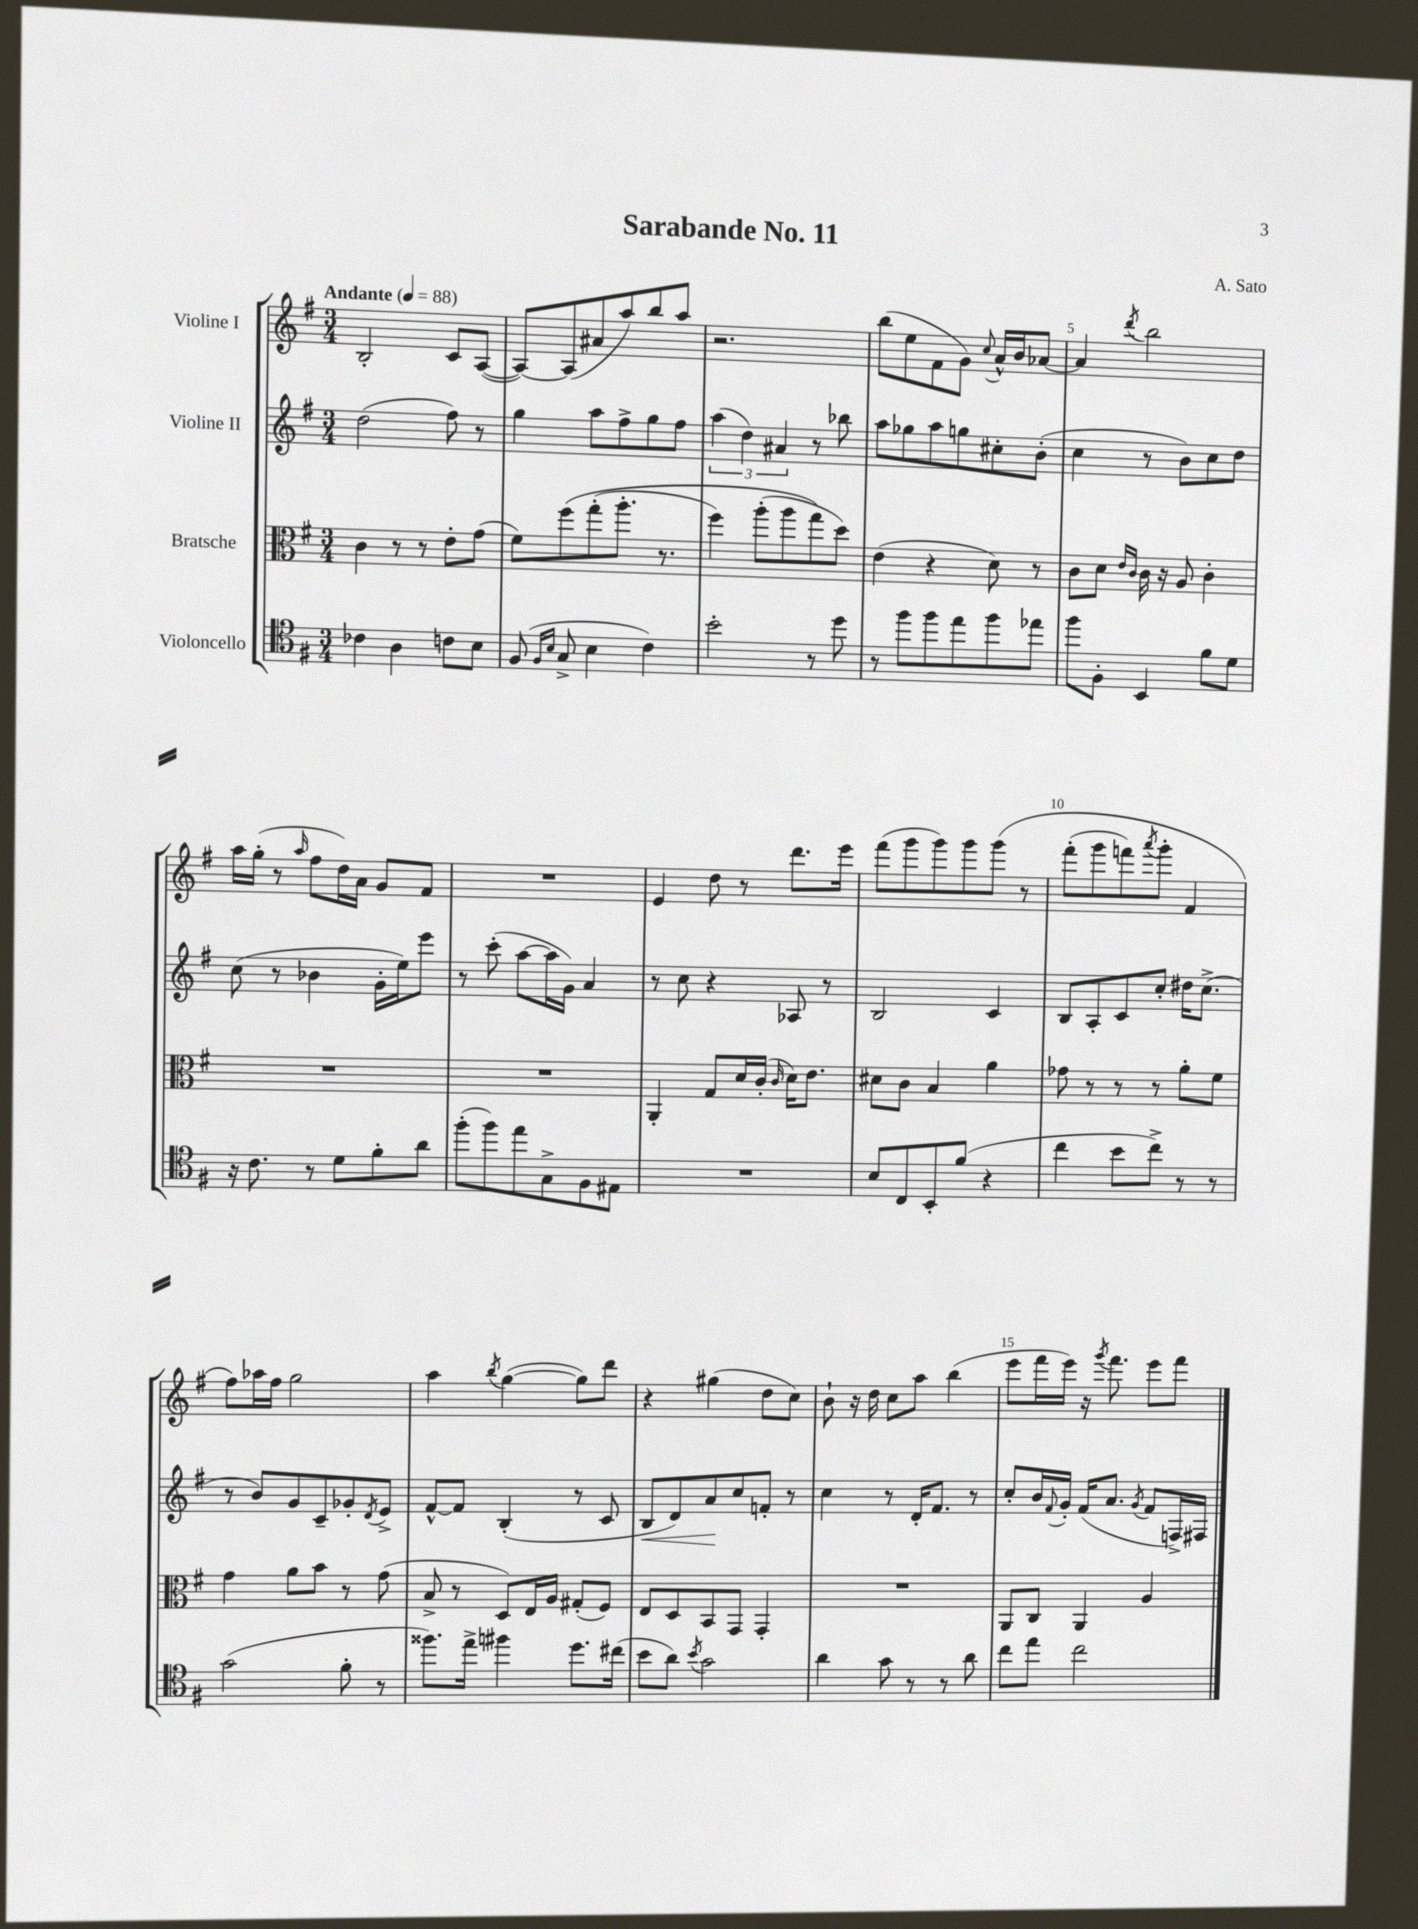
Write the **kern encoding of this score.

**kern	**kern	**kern	**kern
*staff4	*staff3	*staff2	*staff1
*clefC4	*clefC3	*clefG2	*clefG2
*k[f#]	*k[f#]	*k[f#]	*k[f#]
*M3/4	*M3/4	*M3/4	*M3/4
*MM88	*MM88	*MM88	*MM88
4c-\	4c\	(2dd\	2B'/
4A\	8r	.	.
.	8r	.	.
8c\L	8e'\L	8ff#\)	8c/L
8B\J	(8g\J	8r	([8A/J
=	=	=	=
(8F#/	8f#\L)	4gg\	8A/_L)
16qqF#/LL	.	.	.
16qqB/JJ	.	.	.
8G^/	&(8ff#\	.	(8A/]
4B\	(8gg'\	8aa\L	8a#/
.	8.aa'\J	8ff#^\	8aa/)
4c\)	.	8gg\	8bb/
.	8.r	.	.
.	.	8ff#\J	8aa/J
=	=	=	=
2b'\	4ff#\)	(6aa\	2.r
.	.	6dd\)	.
.	(8aa'\L	.	.
.	.	6a#/	.
.	8aa\	.	.
8r	8gg\&)	8r	.
8dd\	8dd\J)	8bb-\	.
=	=	=	=
8r	(4e\	8aa\L	(8bb\L
8ff#\L	.	8gg-\	8ee\
8ff#\	4r	8aa\	8f#\
8ee\	.	8gg\	8g\J)
.	.	.	8qqcc/
8ff#\	8d\)	8cc#'\	16a^^/LL
.	.	.	16b/J
8ee-\J	8r	(8b'\J	[8a-/J
=	=	=	=
8ff#\L	8c\L	4cc\	4a-/]
8F#'\J	8d\J	.	.
.	16qqe/LL	.	.
.	16qqc/JJ	.	8qddd/
4BB/	16c\	8r	2bb\
.	16r	.	.
.	8A/	8b\L)	.
8f#\L	4c'\	8cc\	.
8d\J	.	8dd\J	.
=	=	=	=
16r	2.r	(8cc\	16aa\LL
8.c\	.	.	(16gg'\JJ
.	.	8r	8r
.	.	.	16qqaa/
8r	.	4b-\	8ff#\L
8d\L	.	.	16dd\L)
.	.	.	16a\JJ
8f#'\	.	16g'\LL	8g/L
.	.	16ee\J)	.
8a\J	.	8eee\J	8f#/J
=	=	=	=
(8ff#'\L	2.r	8r	2.r
8ff#\)	.	(8ccc'\	.
8ee\	.	[8aa\L	.
8G^\	.	16aa\]L	.
.	.	16g\JJ)	.
8F#\	.	4a/	.
8E#\J	.	.	.
=	=	=	=
2.r	4AA'/	8r	4e/
.	.	8cc\	.
.	8G/L	4r	8dd\
.	16d/L	.	8r
.	(16c'/JJ	.	.
.	16qqc/	.	.
.	16d\LK)	8A-/	8.ddd\L
.	8.e\J	.	.
.	.	8r	.
.	.	.	16eee\Jk
=	=	=	=
8B/L	8d#\L	2B/	(8fff#\L
8C/	8c\J	.	8ggg\
8BB'/	4B/	.	8ggg\)
(8f#/J	.	.	8ggg\
4r	4a\	4c/	&(8ggg\J
.	.	.	8r
=	=	=	=
4cc\	8g-\	8B/L	(8fff#'\L
.	8r	8A'/	8ggg\
8b\L	8r	8c/	8fff\)
.	.	.	8qaaa/
8cc^\J)	8r	8cc'/J	8ggg'\J
8r	8a'\L	16dd#\LK	4f#/
.	.	(8.cc^\J	.
8r	8f#\J	.	.
=	=	=	=
(2g\	4g\	8r	8ff#\L&)
.	.	8b/L)	16aa-\L
.	.	.	16ff#\JJ
.	8a\L	8g/	2gg\
.	8b\J	8c~/	.
8f#'\	8r	8g-'/	.
.	.	8qd/	.
8r	(8g\	8e^/J	.
=	=	=	=
8.ff##\L)	8B^/	[8f#^^/L	4aa\
.	8r	8f#/]J	.
16ee^\Jk	.	.	.
.	.	.	8qbb/
4ff#\	8D/L)	(4B'/	([4gg\
.	16E/L	.	.
.	16A/JJ	.	.
8.dd\L	(8G#'/L	8r	8gg\]L)
.	8F#/J)	8c/	8ddd\J
(16cc#\Jk	.	.	.
=	=	=	=
8b\L	8E/L	8B/L	4r
8a\J)	8D/	8d/)	.
8qb/	.	.	.
2g\	8BB/	8a/	(4gg#\
.	8GG/J	8cc/	.
.	4GG'/	8f'/J	8dd\L
.	.	8r	8cc\J)
=	=	=	=
4a\	2.r	4cc\	8b`\
.	.	.	16r
.	.	.	16dd\
8g\	.	8r	8cc\L
8r	.	16d'/LK	8aa\J
.	.	8.f#/J	.
8r	.	.	(4bb\
8a\	.	8r	.
=	=	=	=
8cc\L	8AA/L	8cc'/L	8eee\L
8ee\J	8C/J	16b/L	16fff#\L
.	.	8qqf#/	.
.	.	16g'/JJ	16eee\JJ)
2cc\	4AA/	(16f#/LK	16r
.	.	.	8qggg/
.	.	8.a/J	8.fff#\
.	.	8qg/	.
.	4A/	8f#/L	8eee\L
.	.	16F^/L)	8fff#\J
.	.	16F#/JJ	.
==	==	==	==
*-	*-	*-	*-
